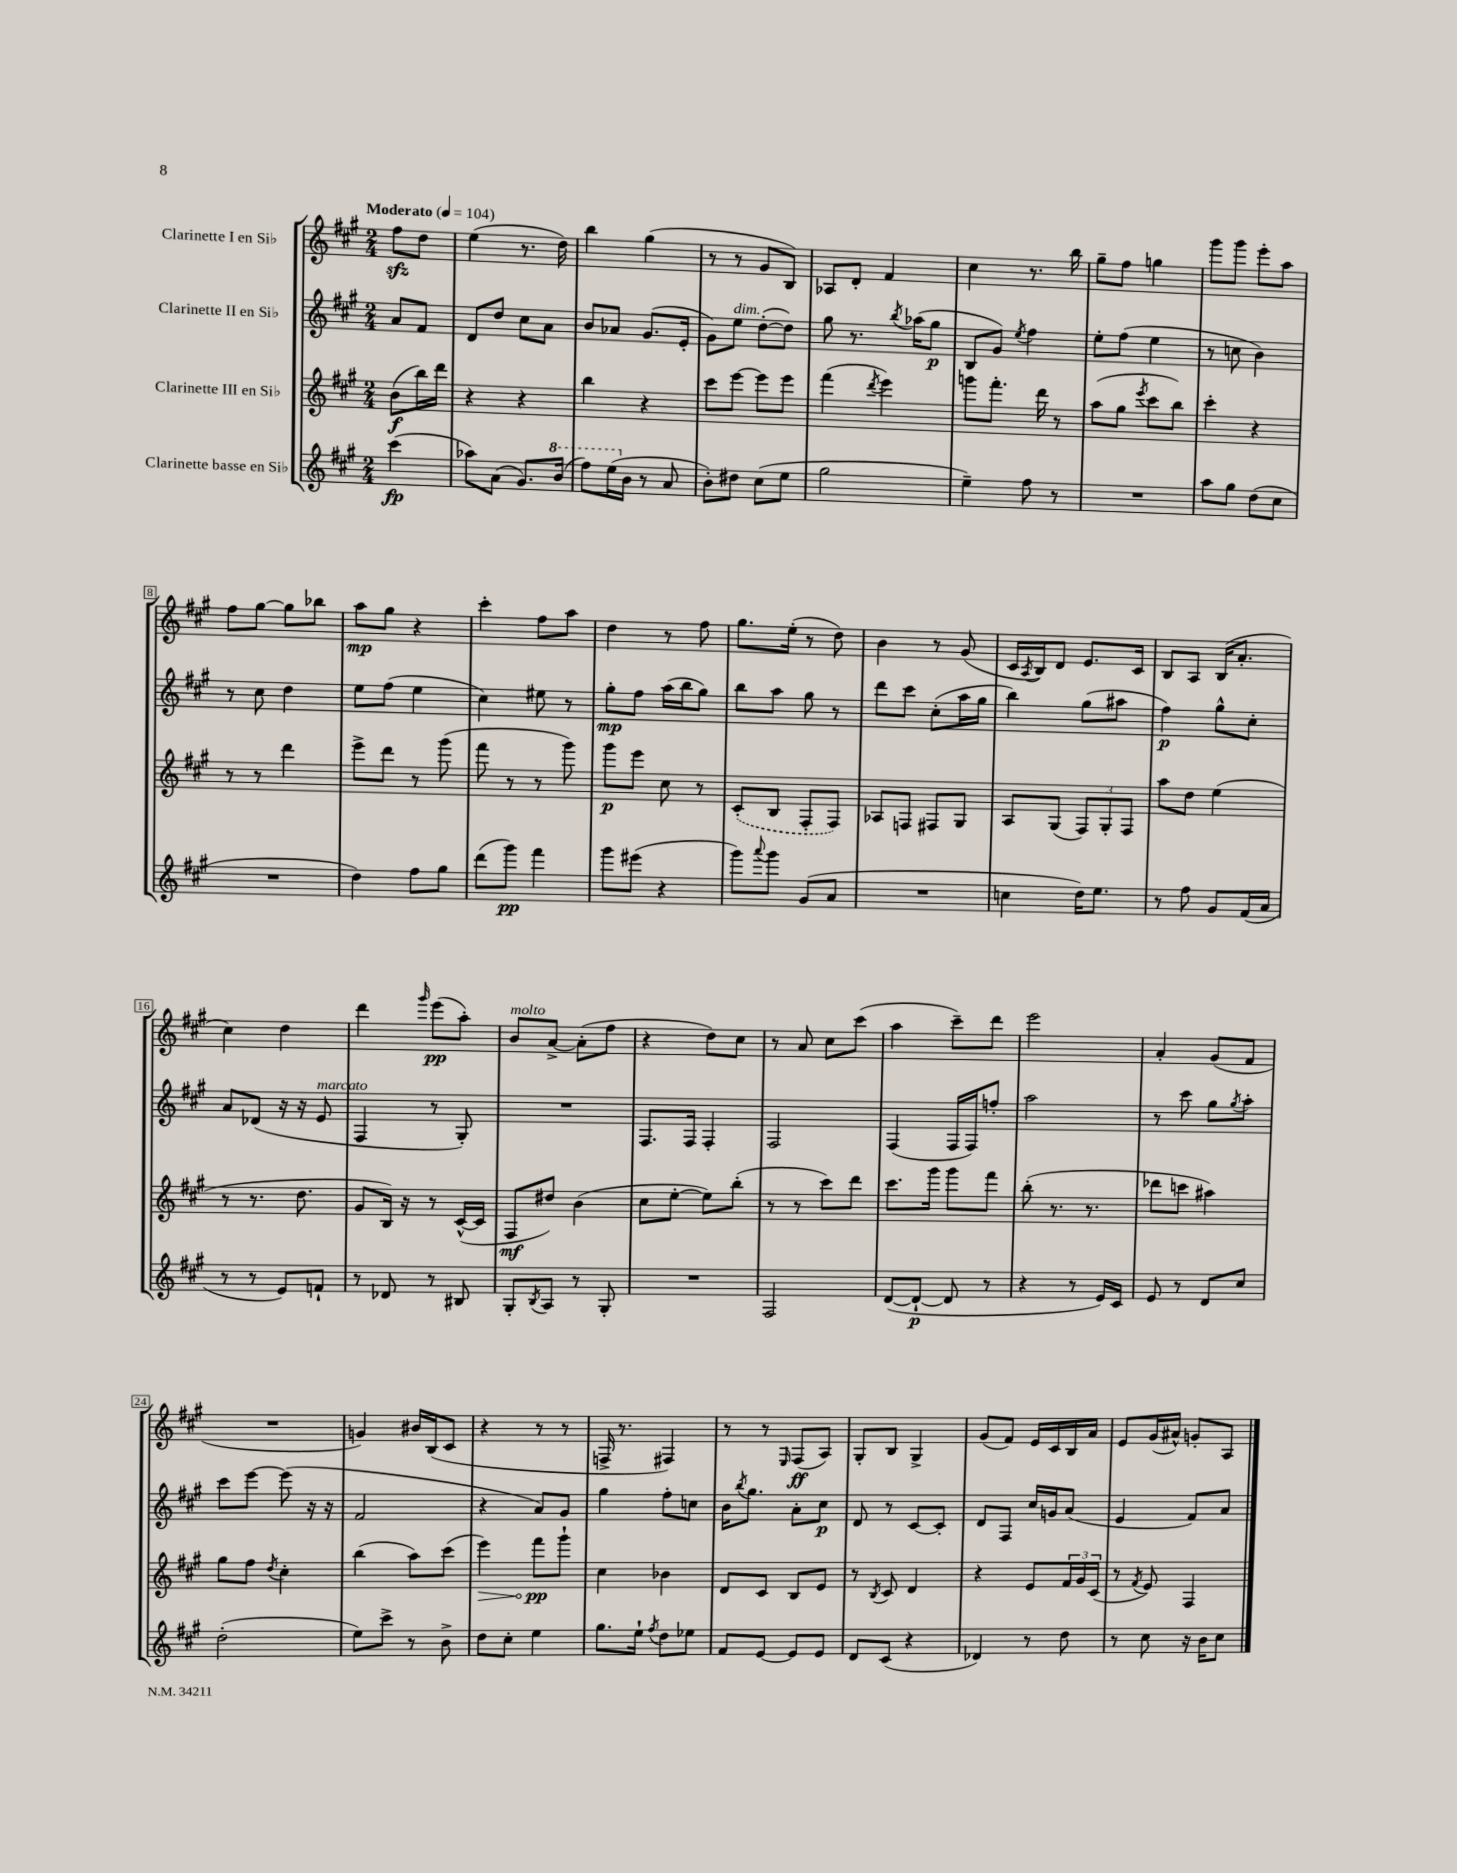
<<
\new StaffGroup <<
\new Staff = "s0" \with { instrumentName = "Clarinette I en Sib" } {
    \clef treble \key a \major \numericTimeSignature \time 2/4 \partial 4 \tempo "Moderato" 4 = 104
    fis''8\sfz d''8 |
    e''4( r8. d''16) |
    b''4 gis''4( |
    r8 r8 gis'8 b8) |
    aes8 d'8-. fis'4 |
    cis''4 r8. b''16 |
    gis''8-- fis''8 g''4 |
    gis'''8 gis'''8 e'''8-. a''8 |
    fis''8 gis''8~ gis''8 bes''8 |
    a''8\mp gis''8 r4 |
    cis'''4-. fis''8 a''8 |
    d''4 r8 fis''8 |
    gis''8. e''16-.( r8 d''8) |
    b'4 r8 gis'8( |
    cis'16 \acciaccatura { a8 } b16) d'8 e'8. cis'16 |
    b8 a8 b16( a'8.-. |
    cis''4) d''4 |
    d'''4 \grace { gis'''16 } e'''8\pp( a''8-.) |
    b'8^\markup { \italic "molto" } a'8~-> a'8-.( fis''8 |
    r4 d''8) cis''8 |
    r8 a'8 cis''8 cis'''8( |
    a''4 cis'''8--) d'''8 |
    e'''2 |
    a'4-. gis'8( fis'8 |
    R2 |
    g'4) bis'16 b16( cis'8 |
    r4 r8 r8 |
    f16-> r8. fis4) |
    r8 r8 \grace { e16 } fis8\ff( a8) |
    gis8-. b8 gis4-> |
    gis'8( fis'8) e'16 cis'16 b16 a'16 |
    e'8 gis'16( ais'16-^) g'8-. a8 \bar "|." |
}
\new Staff = "s1" \with { instrumentName = "Clarinette II en Sib" } {
    \clef treble \key a \major \numericTimeSignature \time 2/4 \partial 4
    a'8 fis'8 |
    d'8 d''8 cis''8 a'8 |
    b'8 aes'8 gis'8.( e'16-. |
    gis'8) e''8^\markup { \italic "dim." } d''8~-.( d''8) |
    gis''8 r8. \acciaccatura { b''8 } aes''16( gis''8\p |
    b8 gis'8) \acciaccatura { e''8 } fis''4 |
    e''8-. fis''8( e''4 |
    r8 c''8 b'4) |
    r8 cis''8 d''4 |
    e''8 fis''8( e''4 |
    cis''4) eis''8 r8 |
    gis''8-.\mp fis''8 a''16( b''16 gis''8) |
    b''8 a''8 gis''8 r8 |
    d'''8 cis'''8 cis''8-.( a''16 gis''16 |
    b''4) gis''8( ais''8 |
    fis''4\p) gis''8-^ cis''8-. |
    a'8 des'8( r16 r16 e'8^\markup { \italic "marcato" } |
    fis4 r8 gis8-.) |
    R2 |
    fis8. fis16 fis4-. |
    fis2 |
    fis4( fis16 fis16) f''8-. |
    a''2 |
    r8 cis'''8 gis''8 \acciaccatura { gis''8 } a''8-. |
    cis'''8 e'''8~ e'''8( r16 r16 |
    fis'2 |
    r4 a'8) gis'8 |
    gis''4 fis''8-. c''8 |
    b'16 \acciaccatura { b''8 } gis''8. a'8-. cis''8\p |
    d'8 r8 cis'8~ cis'8-. |
    d'8 fis8 cis''16 g'16 a'8( |
    e'4 fis'8) a'8 \bar "|." |
}
\new Staff = "s2" \with { instrumentName = "Clarinette III en Sib" } {
    \clef treble \key a \major \numericTimeSignature \time 2/4 \partial 4
    b'8\f( b''16) d'''16 |
    r4 r4 |
    b''4 r4 |
    cis'''8 e'''8~ e'''8 e'''8 |
    fis'''4( \acciaccatura { d'''8 } e'''4) |
    g'''8 fis'''8.-. d'''16 r8 |
    a''8( gis''8 \acciaccatura { e'''8 } cis'''8 b''8) |
    cis'''4-. r4 |
    r8 r8 d'''4 |
    e'''8-> d'''8 r8 gis'''8( |
    fis'''8 r8 r8 gis'''8) |
    gis'''8\p e'''8 cis''8 r8 |
    \once \slurDashed cis'8-.( b8 fis8-. fis8) |
    aes8 f8 fis8 gis8 |
    a8 gis8( \tuplet 3/2 { fis8) gis8-. fis8 } |
    a''8 d''8 e''4( |
    r8 r8. d''8. |
    gis'8 b16) r16 r8 cis'16~-^( cis'16 |
    fis8\mf dis''8) b'4( |
    cis''8 e''8~-. e''8) b''8-.( |
    r8 r8 cis'''8) d'''8 |
    cis'''8. gis'''16 gis'''8 fis'''8 |
    b''8-.( r8. r8. |
    des'''8 c'''8 ais''4) |
    gis''8 fis''8 \acciaccatura { d''8 } cis''4-. |
    b''4( a''8) cis'''8( |
    \once \override Hairpin.circled-tip = ##t e'''4\>) fis'''8\pp\! gis'''8-! |
    cis''4 bes'4 |
    d'8 cis'8 b8 e'8 |
    r8 \acciaccatura { b8 } cis'8 d'4 |
    r4 e'8 \tuplet 3/2 { fis'16 gis'16 cis'16( } |
    r8 \acciaccatura { fis'8 } e'8) fis4 \bar "|." |
}
\new Staff = "s3" \with { instrumentName = "Clarinette basse en Sib" } {
    \clef treble \key a \major \numericTimeSignature \time 2/4 \partial 4
    cis'''4\fp( |
    aes''8) a'8( gis'8.) \ottava #1 b''16( |
    fis'''8) e'''16( \ottava #0 b'16 r8 a'8 |
    b'8-.) dis''8 cis''8( e''8 |
    gis''2 |
    e''4--) fis''8 r8 |
    R2 |
    a''8 gis''8 d''8( cis''8 |
    R2 |
    d''4) fis''8 gis''8 |
    d'''8( gis'''8\pp) fis'''4 |
    gis'''8 eis'''8( r4 |
    gis'''8) \appoggiatura { a'''8 } gis'''8 gis'8( a'8 |
    R2 |
    c''4 d''16) e''8. |
    r8 fis''8 gis'8 fis'16( a'16 |
    r8 r8 e'8) f'8-! |
    r8 des'8 r8 bis8 |
    gis8-. \acciaccatura { b8 } a8 r8 gis8-. |
    R2 |
    fis2 |
    d'8~( d'8~-!\p d'8 r8 |
    r4 r8 e'16) cis'16 |
    e'8 r8 d'8 cis''8 |
    d''2-.( |
    e''8) cis'''8-> r8 b'8-> |
    d''8 cis''8-. e''4 |
    gis''8. e''16-! \acciaccatura { fis''8 } d''8 ees''8 |
    fis'8 e'8~ e'8 e'8 |
    d'8 cis'8( r4 |
    des'4) r8 d''8 |
    r8 cis''8 r16 b'16 cis''8 \bar "|." |
}
>>
>>
\layout { \context { \Score \override BarNumber.stencil = #(make-stencil-boxer 0.1 0.3 ly:text-interface::print) } }
